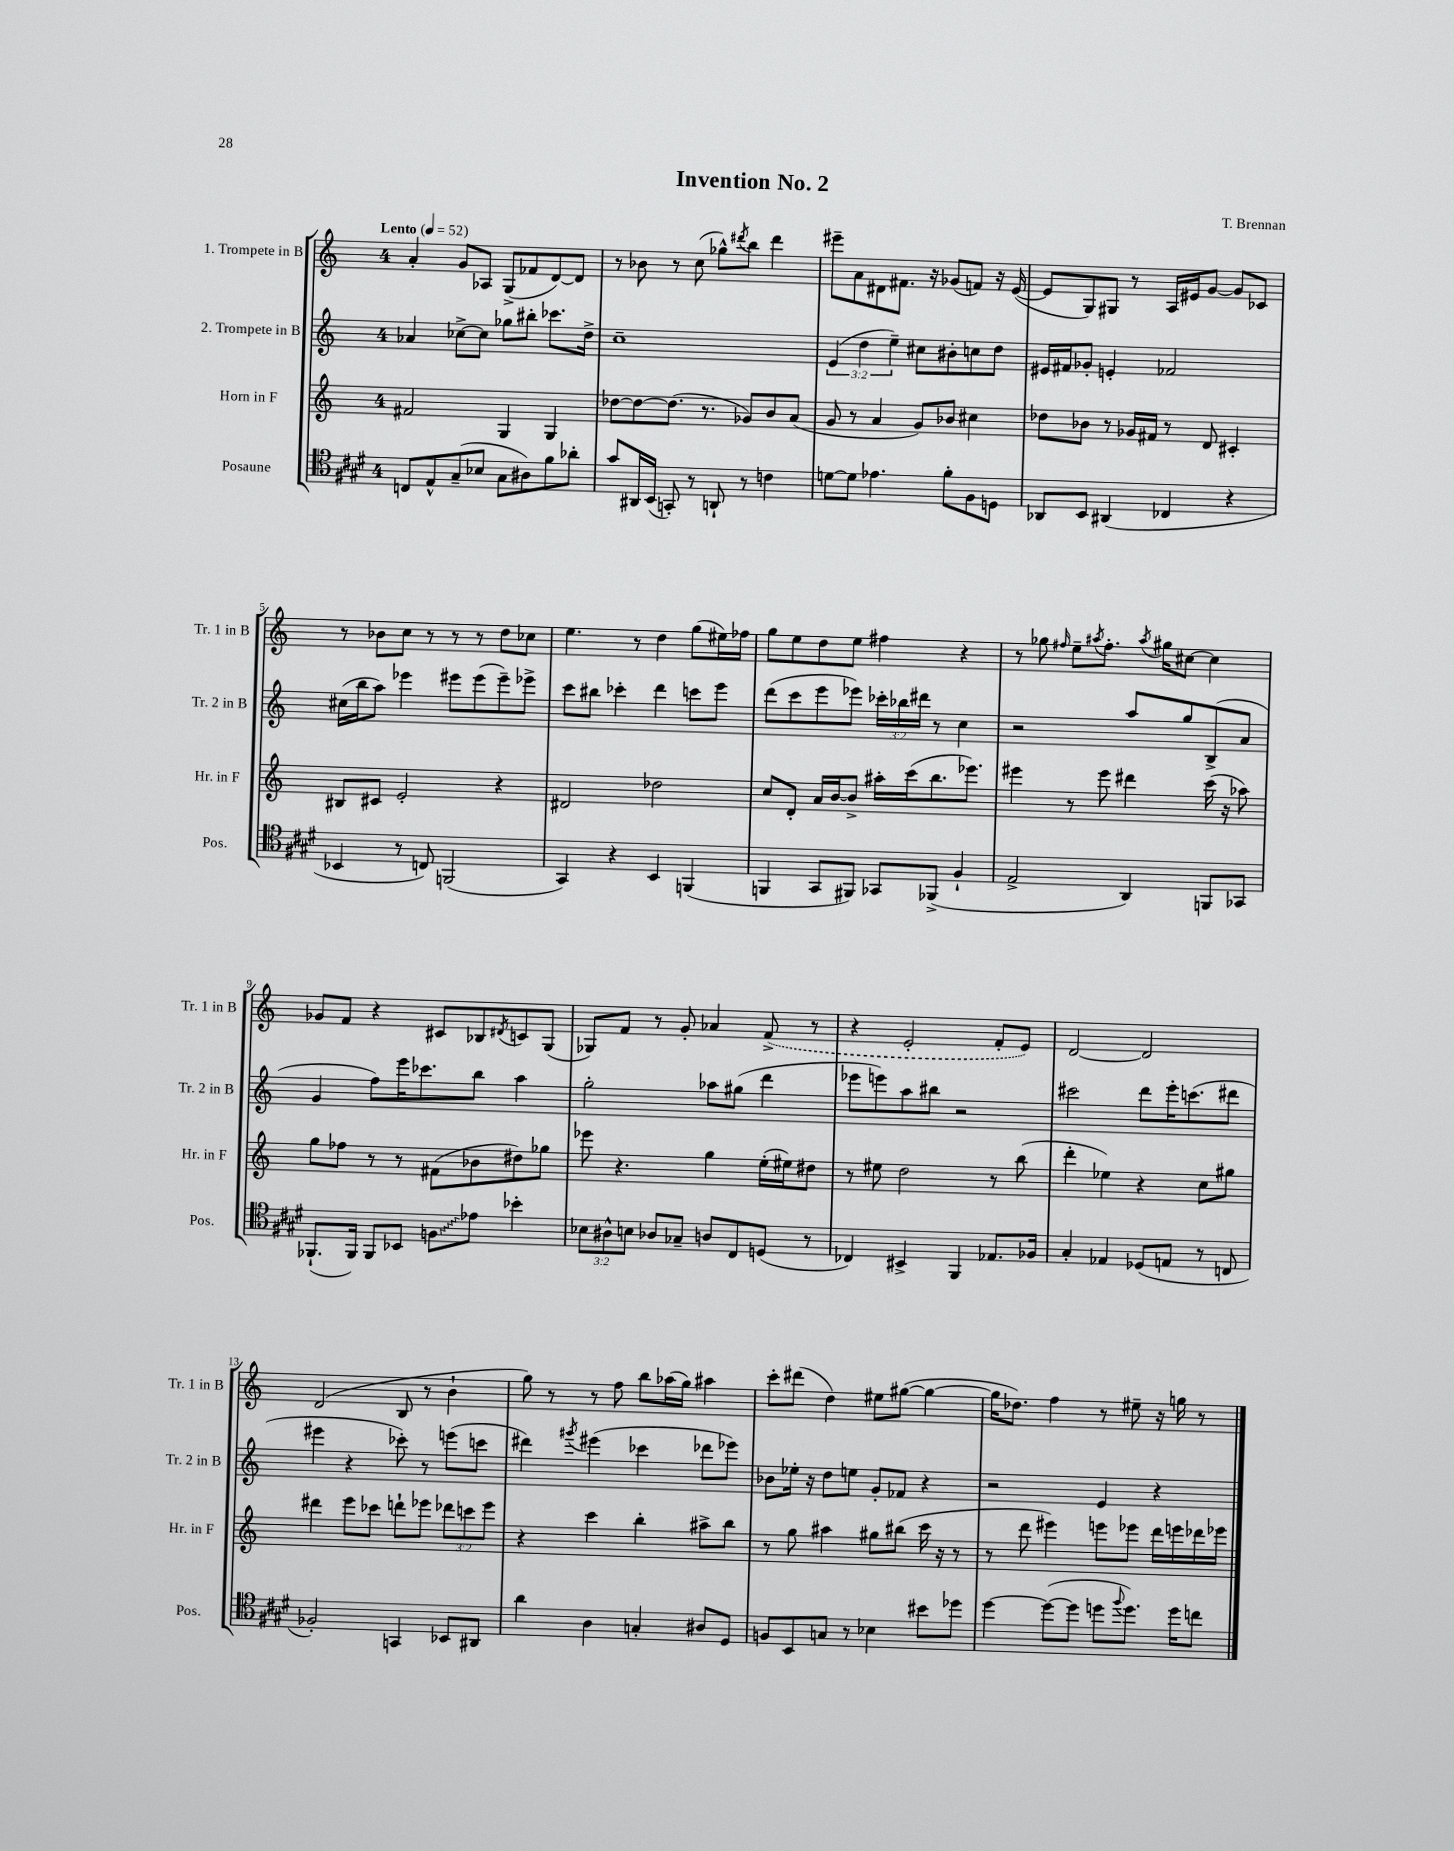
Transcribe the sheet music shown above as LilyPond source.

\header { title = "Invention No. 2" composer = "T. Brennan" }
<<
\new StaffGroup <<
\new Staff = "s0" \with { instrumentName = "1. Trompete in B" shortInstrumentName = "Tr. 1 in B" } {
    \clef treble \key c \major \once \override Staff.TimeSignature.style = #'single-digit \time 4/4 \tempo "Lento" 4 = 52
    a'4-. g'8 aes8 g8->( fes'8 d'8~) d'8 |
    r8 bes'8 r8 c''8( ges''8-^) \acciaccatura { dis'''8 } b''8 dis'''4 |
    eis'''8-- a'8 dis'8 fis'8. r16 ges'8( f'8) r16 e'16~( |
    e'8 g8) gis8 r8 a16 eis'16 g'8~ g'8 ces'8 |
    r8 bes'8 c''8 r8 r8 r8 d''8 ces''8 |
    e''4. r8 d''4 g''8( eis''16) fes''16 |
    g''8 e''8 d''8 e''8 fis''4 r4 |
    r8 ges''8 \grace { fis''16 } e''8-- \acciaccatura { ais''8 } fis''8.-. \acciaccatura { ais''8 } gis''16 cis''8~ cis''4 |
    ges'8 f'8 r4 cis'8 bes8 \acciaccatura { dis'8 } c'8 g8( |
    ges8) f'8 r8 g'8-. aes'4 \once \slurDashed f'8->( r8 |
    r4 e'2-. f'8-. e'8) |
    d'2~ d'2 |
    d'2( b8 r8 b'4-! |
    g''8) r8 r8 f''8 b''8 aes''16( g''16) ais''4 |
    c'''8-. dis'''8( d''4) eis''8 gis''8~( gis''4~ |
    gis''16 des''8.) f''4 r8 eis''8-- r16 g''16 r8 \bar "|." |
}
\new Staff = "s1" \with { instrumentName = "2. Trompete in B" shortInstrumentName = "Tr. 2 in B" } {
    \clef treble \key c \major \once \override Staff.TimeSignature.style = #'single-digit \time 4/4 \override Staff.TupletNumber.text = #tuplet-number::calc-fraction-text
    aes'4 ces''8~-> ces''8 ges''8 bis''8-. ces'''8. d''16-> |
    c''1-- |
    \tuplet 3/2 { e'4( d''4 e''4--) } cis''8 bis'8-. c''8 d''8 |
    eis'16 fis'16 ges'8-. e'4-. fes'2 |
    cis''16( b''16 a''8) ees'''4 eis'''8 eis'''8( eis'''8--) ees'''8-> |
    c'''8 bis''8 ces'''4-. d'''4 c'''8 e'''8 |
    d'''8( c'''8 e'''8 ees'''8) \tuplet 3/2 { ces'''16-. bes''16 dis'''16 } r8 c''4 |
    r2 a''8 g''8 b8->( a'8 |
    g'4 f''8) e'''16 ces'''8. b''8 a''4 |
    g''2-. aes''8 gis''8( d'''4 |
    ees'''8 e'''8) a''8 bis''8 r2 |
    cis'''2 d'''8 e'''16-. c'''8.( dis'''8 |
    eis'''4 r4 ces'''8-.) r8 e'''8( c'''8 |
    dis'''4) \acciaccatura { gis'''8 } eis'''4( ces'''4 des'''8 ees'''8) |
    bes'8 ees''16-. r16 d''8 e''8 g'8-. fes'8 r4 |
    r2 e'4 r4 \bar "|." |
}
\new Staff = "s2" \with { instrumentName = "Horn in F" shortInstrumentName = "Hr. in F" } {
    \clef treble \key c \major \once \override Staff.TimeSignature.style = #'single-digit \time 4/4 \override Staff.TupletNumber.text = #tuplet-number::calc-fraction-text
    fis'2 g4 g4 |
    des''8~ des''8~ des''8.( r8. ges'8) b'8 a'8( |
    g'8 r8 a'4 g'8) bes'8 cis''4 |
    des''8 bes'8 r8 ges'16 fis'16 r8 d'8 cis'4-. |
    bis8 cis'8 e'2-. r4 |
    dis'2 des''2 |
    c''8 d'8-. a'16 b'16~ b'8-> ais''16-. c'''16( b''8. ees'''8.) |
    eis'''4 r8 eis'''8 dis'''4 c'''16( r16 aes''8) |
    g''8 fes''8 r8 r8 fis'8( bes'8 dis''8) ges''8 |
    ees'''8 r4. g''4 e''16-.( eis''16) dis''8 |
    r8 eis''8 d''2 r8 b''8( |
    d'''4-. ees''4) r4 c''8 gis''8 |
    dis'''4 e'''8 ces'''8 d'''8-! ees'''8 \tuplet 3/2 { des'''8 c'''8 ees'''8 } |
    r4 c'''4 b''4-. ais''8-> b''8 |
    r8 g''8 ais''4 gis''8 bis''8( c'''16 r16 r8 |
    r8 d'''8 eis'''4) e'''8 ees'''8 d'''16 e'''16 des'''16 ees'''16 \bar "|." |
}
\new Staff = "s3" \with { instrumentName = "Posaune" shortInstrumentName = "Pos." } {
    \clef tenor \key e \major \once \override Staff.TimeSignature.style = #'single-digit \time 4/4 \override Staff.TupletNumber.text = #tuplet-number::calc-fraction-text
    c8 e8-^ gis8--( bes8 gis8 ais8) fis'8 aes'8-. |
    gis'8 ais,16 b,16( g,8-.) r8 a,8-! r8 c'4 |
    d'8~ d'8 ees'4. fis'8-. fis8 d8 |
    aes,8 b,8 ais,4( ces4 r4 |
    bes,4 r8 c8) f,2( |
    gis,4) r4 b,4 f,4( |
    f,4 gis,8 fis,8) ges,8 fes,8->( fis4-! |
    e2-> a,4) f,8 ges,8 |
    fes,8.-!( fes,16) fes,8 bes,8 \once \override Glissando.style = #'zigzag f8\glissando ees'8 bes'4-. |
    \tuplet 3/2 { bes8 ais8-^ b8 } aes8 ges8-- a8 cis8 d8( r8 |
    ces4) bis,4-> fis,4 ees8. fes16 |
    gis4-. ees4 des8( e8 r8 c8 |
    fes2-.) g,4 bes,8 ais,8 |
    a'4 a4 g4-. ais8 dis8 |
    f8 b,8 g8 r8 bes4 bis'8 des''8 |
    dis''4~ dis''8~( dis''8 d''8 \appoggiatura { fis''8 } d''8.) d''16 c''8 \bar "|." |
}
>>
>>
